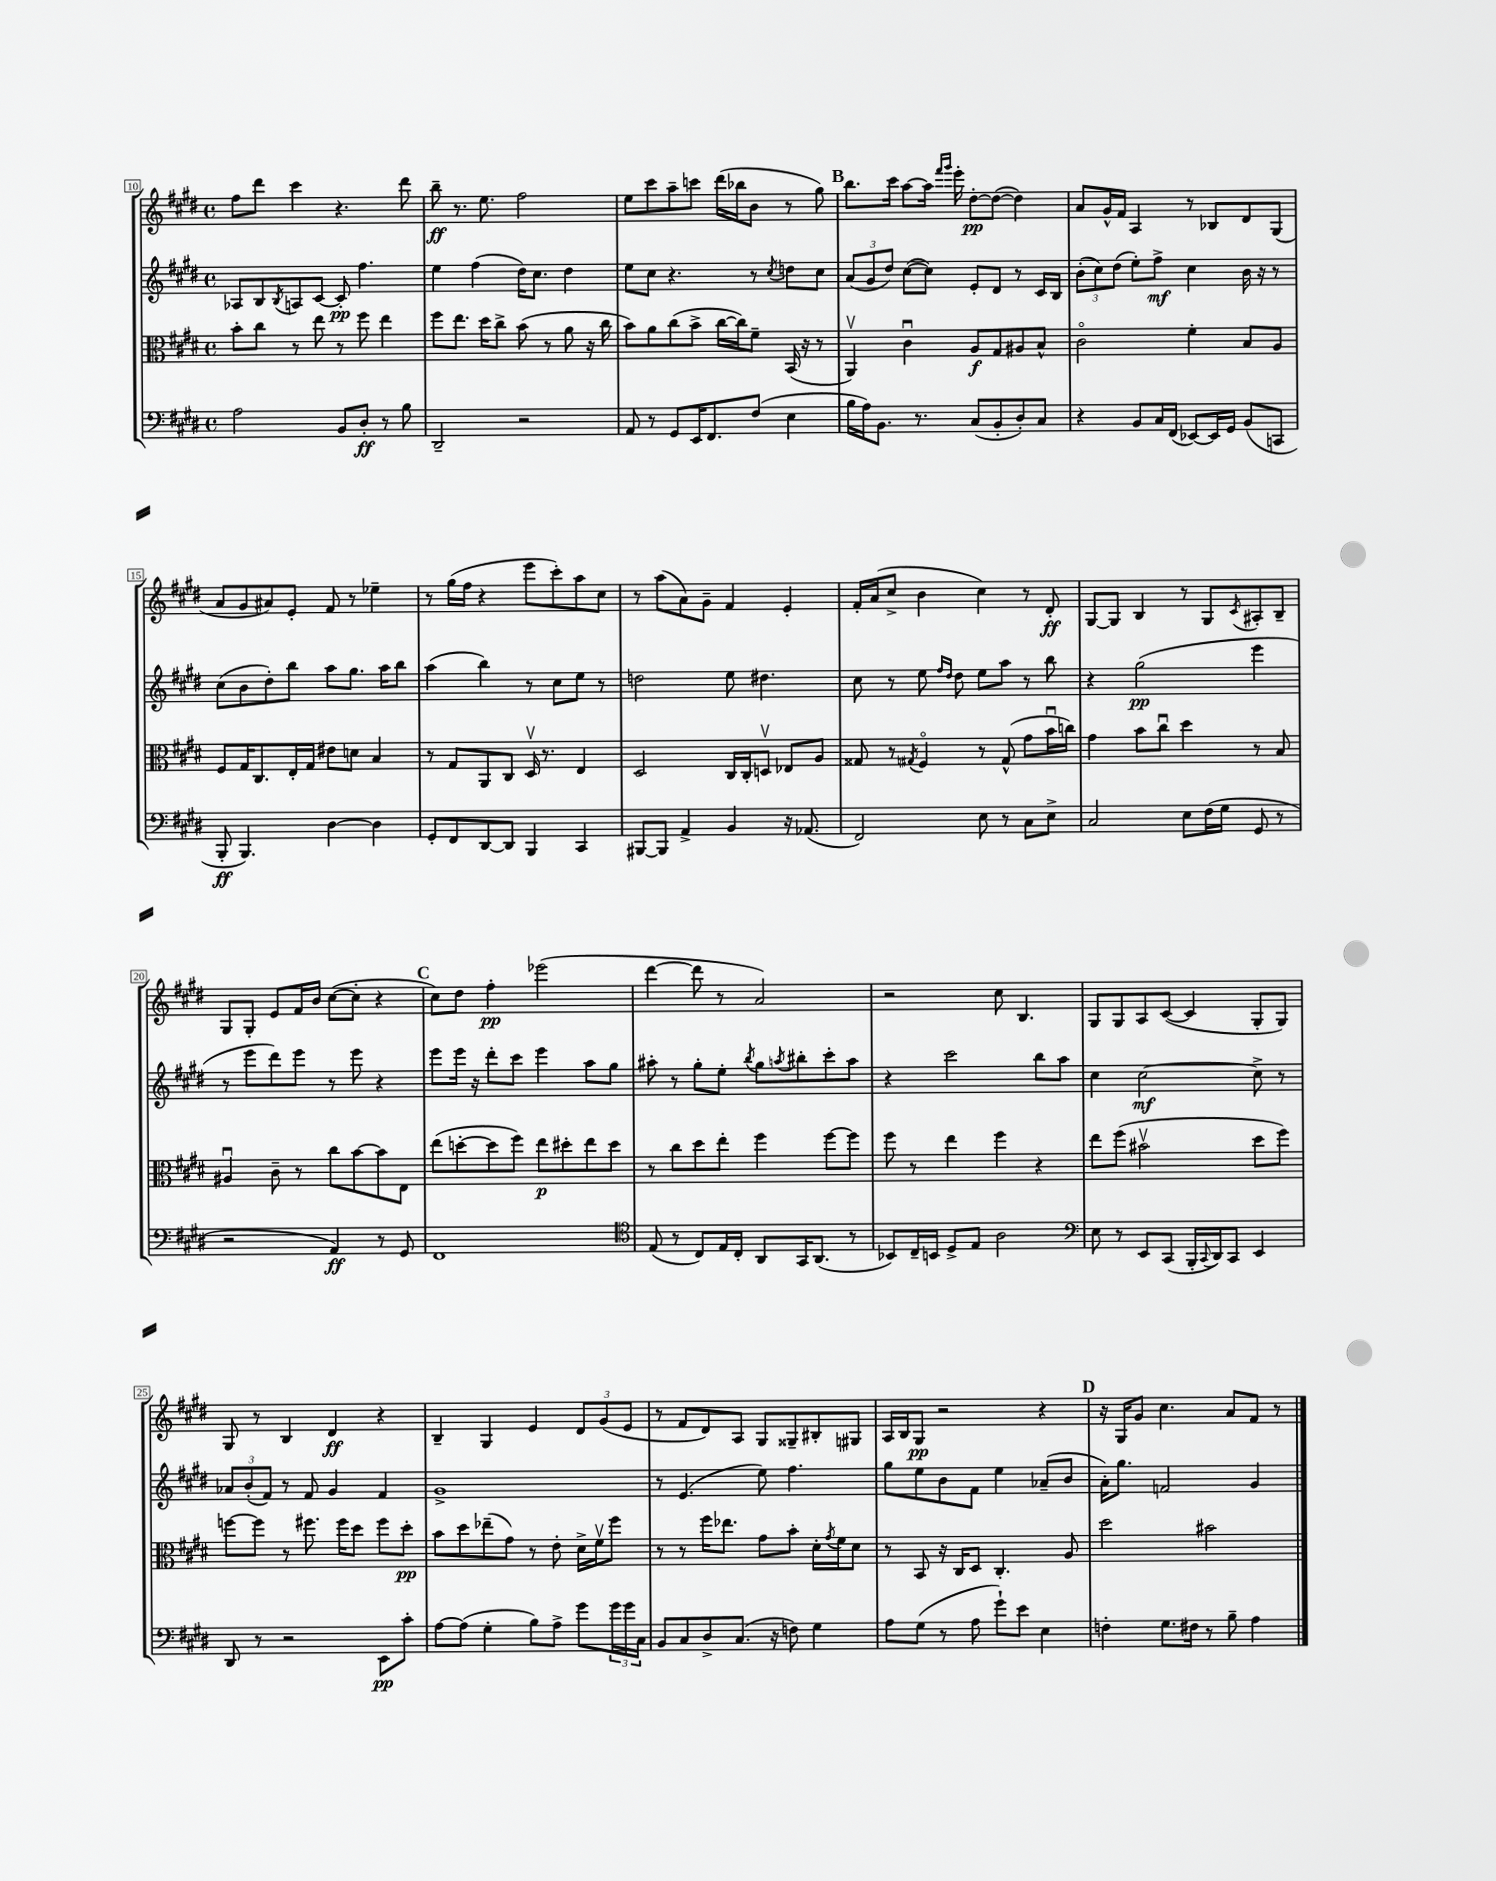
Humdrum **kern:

**kern	**dynam	**kern	**dynam	**kern	**dynam	**kern	**dynam
*part4	*part4	*part3	*part3	*part2	*part2	*part1	*part1
*staff4	*staff4	*staff3	*staff3	*staff2	*staff2	*staff1	*staff1
*clefF4	*	*clefC3	*	*clefG2	*	*clefG2	*
*k[f#c#g#d#]	*	*k[f#c#g#d#]	*	*k[f#c#g#d#]	*	*k[f#c#g#d#]	*
*M4/4	*	*M4/4	*	*M4/4	*	*M4/4	*
*met(c)	*	*met(c)	*	*met(c)	*	*met(c)	*
=10	=10	=10	=10	=10	=10	=10	=10
2A\	.	8b'\L	.	8A-X/L	.	8ff#\L	.
.	.	8cc#\J	.	8B/	.	8ddd#\J	.
.	.	.	.	8qB/	.	.	.
.	.	8r	.	8An/	.	4ccc#\	.
.	.	8ee\	.	[8c#/J	.	.	.
8BB/L	.	8r	.	8c#'/]	pp	4.r	.
8D#'/J	ff	8ff#\	.	4.ff#\	.	.	.
8r	.	4ee\	.	.	.	.	.
8B\	.	.	.	.	.	8ddd#\	.
=11	=11	=11	=11	=11	=11	=11	=11
2DD#~/	.	8ff#\L	.	4ee\	.	8bb~\	ff
.	.	8.ee\J	.	.	.	8.r	.
.	.	.	.	(4ff#\	.	.	.
.	.	16dd#\KL	.	.	.	8.ee\	.
.	.	8cc#^\J	.	.	.	.	.
2r	.	(8b\	.	16dd#\KL)	.	2ff#\	.
.	.	.	.	8.cc#\J	.	.	.
.	.	8r	.	.	.	.	.
.	.	8a\	.	4dd#\	.	.	.
.	.	16r	.	.	.	.	.
.	.	16cc#\	.	.	.	.	.
=12	=12	=12	=12	=12	=12	=12	=12
8AA/	.	8b\L)	.	8ee\L	.	8ee\L	.
8r	.	8a\	.	8cc#\J	.	8ccc#\	.
8GG#/L	.	(8cc#\	.	4.r	.	8aa~\	.
16EE/K	.	8b^\J	.	.	.	8cccn\J	.
8.FF#/	.	.	.	.	.	.	.
.	.	[16cc#\LL	.	.	.	(16ddd#\LL	.
.	.	16cc#\J])	.	.	.	16bb-X\J	.
(8F#/J	.	8f#~\J	.	8r	.	8b\J	.
.	.	.	.	8qcc#/	.	.	.
4E\	.	(16BB/	.	8ddn\L	.	8r	.
.	.	16r	.	.	.	.	.
.	.	8r	.	8cc#\J	.	8gg#\)	.
!!LO:REH:place=s1:t=B
=13	=13	=13	=13	=13	=13	=13	=13
16B\LL	.	4AAv/)	.	(12a/L	.	8.bb\L	.
16A\J)	.	.	.	.	.	.	.
.	.	.	.	12g#/	.	.	.
8.BB\J	.	.	.	.	.	.	.
.	.	.	.	12dd#/J)	.	.	.
.	.	.	.	.	.	16ccc#\Jk	.
.	.	4c#u\	.	([8cc#\L	.	[8aa\L	.
8.r	.	.	.	.	.	.	.
.	.	.	.	8cc#\J])	.	16aa\Jk]	.
.	.	.	.	.	.	16qqfff#/LL	.
.	.	.	.	.	.	16qqggg#/JJ	.
.	.	.	.	.	.	16eee'\	.
(8C#/L	.	8A/L	f	8e'/L	.	[8dd#'\L	pp
8BB'/	.	8G#/	.	8d#/J	.	(8dd#\J_	.
8D#'/)	.	8A#X/	.	8r	.	4dd#\])	.
8C#/J	.	8B^^/J	.	16c#/LL	.	.	.
.	.	.	.	16B/JJ	.	.	.
=14	=14	=14	=14	=14	=14	=14	=14
4r	.	2c#\	.	(12b'\L	.	8a/L	.
.	.	.	.	12cc#\)	.	.	.
.	.	.	.	.	.	16g#^^/L	.
.	.	.	.	(12dd#\J	.	.	.
.	.	.	.	.	.	16f#/JJ	.
8BB/L	.	.	.	8ee'\L)	.	4A/	.
16C#/L	.	.	.	8ff#^\J	mf	.	.
(16FF#/JJ	.	.	.	.	.	.	.
[8EE-X/L)	.	4f#'\	.	4cc#\	.	8r	.
16EE-/L]	.	.	.	.	.	8B-X/L	.
16GG#/JJ	.	.	.	.	.	.	.
(8BB/L	.	8B/L	.	16b\	.	8d#/	.
.	.	.	.	16r	.	.	.
8CCn/J	.	8A/J	.	8r	.	(8G#/J	.
!!LO:LB:g=z
=15	=15	=15	=15	=15	=15	=15	=15
8BBB'/	ff	8F#/L	.	(8cc#\L	.	8a/L	.
4.BBB/)	.	16G#/K	.	8b\	.	8g#/	.
.	.	8.C#/	.	.	.	.	.
.	.	.	.	8dd#'\)	.	8a#X/)	.
.	.	16E'/L	.	8bb\J	.	8e'/J	.
.	.	16G#/JJ	.	.	.	.	.
[4D#\	.	8e#X\L	.	8aa\L	.	8f#/	.
.	.	8dn\J	.	8.gg#\J	.	8r	.
4D#\]	.	4B/	.	.	.	4ee-X~\	.
.	.	.	.	16aa\KL	.	.	.
.	.	.	.	8bb\J	.	.	.
=16	=16	=16	=16	=16	=16	=16	=16
8GG#'/L	.	8r	.	(4aa\	.	8r	.
8FF#/	.	8G#/L	.	.	.	(16gg#\LL	.
.	.	.	.	.	.	16ff#\JJ	.
[8DD#/	.	8AA/	.	4bb\)	.	4r	.
8DD#/J]	.	8C#/J	.	.	.	.	.
4BBB/	.	16D#v/	.	8r	.	8eee\L	.
.	.	8.r	.	.	.	.	.
.	.	.	.	8cc#\L	.	8ccc#'\)	.
4CC#/	.	4E/	.	8ee\J	.	8aa\	.
.	.	.	.	8r	.	8cc#\J	.
=17	=17	=17	=17	=17	=17	=17	=17
[8BBB#X/L	.	2D#/	.	2ddn\	.	8r	.
8BBB#/J]	.	.	.	.	.	(8aa\L	.
4AA^/	.	.	.	.	.	8a\)	.
.	.	.	.	.	.	8g#~\J	.
4BB/	.	16C#/LL	.	8ee\	.	4f#/	.
.	.	16C#'/J	.	.	.	.	.
.	.	8Dnv/J	.	4.dd#X\	.	.	.
16r	.	8E-X/L	.	.	.	4e'/	.
(8.AA-X/	.	.	.	.	.	.	.
.	.	8A/J	.	.	.	.	.
=18	=18	=18	=18	=18	=18	=18	=18
2FF#/)	.	8G##X/	.	8cc#\	.	16f#'/LL	.
.	.	.	.	.	.	(16a/J	.
.	.	8r	.	8r	.	8cc#^/J	.
.	.	8qG#X/	.	.	.	.	.
.	.	4F#/	.	8ee\	.	4b\	.
.	.	.	.	16qqff#/LL	.	.	.
.	.	.	.	16qqdd#/JJ	.	.	.
.	.	.	.	8dd#\	.	.	.
8E\	.	8r	.	8ee\L	.	4cc#\)	.
8r	.	(8G#^^/	.	8aa\J	.	.	.
8C#\L	.	8g#\L	.	8r	.	8r	.
8E^\J	.	16bu\L	.	8bb\	.	8d#'/	ff
.	.	16ccn\JJ)	.	.	.	.	.
=19	=19	=19	=19	=19	=19	=19	=19
2C#/	.	4g#\	.	4r	.	[8G#/L	.
.	.	.	.	.	.	8G#/J]	.
.	.	8b\L	.	(2gg#\	pp	4B/	.
.	.	8cc#u\J	.	.	.	.	.
8E\L	.	4dd#\	.	.	.	8r	.
(16F#\L	.	.	.	.	.	8G#/L	.
16G#\JJ	.	.	.	.	.	.	.
.	.	.	.	.	.	8qc#/	.
8GG#/	.	8r	.	4eee\	.	8A#X'/	.
8r	.	8B/	.	.	.	8B~/J	.
!!LO:LB:g=z
=20	=20	=20	=20	=20	=20	=20	=20
2r	.	4A#Xu/	.	8r	.	8G#/L	.
.	.	.	.	8eee\L	.	8G#'/J	.
.	.	8c#~\	.	8ddd#\)	.	8e/L	.
.	.	8r	.	8eee\J	.	16f#/L	.
.	.	.	.	.	.	16b/JJ	.
4AA/)	ff	8cc#\L	.	8r	.	([8cc#\L	.
.	.	[8b\	.	8eee\	.	8cc#'\J]	.
8r	.	8b\]	.	4r	.	4r	.
8GG#/	.	8E\J	.	.	.	.	.
!!LO:REH:place=s1:t=C
=21	=21	=21	=21	=21	=21	=21	=21
1FF#	.	(8ee\L	.	8eee\L	.	8cc#\L)	.
.	.	[8ddn'\	.	16eee\Jk	.	8dd#\J	.
.	.	.	.	16r	.	.	.
.	.	8dd\]	.	8ddd#'\L	.	4ff#'\	pp
.	.	8ff#\J)	.	8ccc#\J	.	.	.
.	.	8ee\L	p	4eee\	.	(2eee-X\	.
.	.	8dd#X'\	.	.	.	.	.
.	.	8ee\	.	8aa\L	.	.	.
.	.	8dd#\J	.	8gg#\J	.	.	.
=22	=22	=22	=22	=22	=22	=22	=22
*clefC4	*	*	*	*	*	*	*
(8E/	.	8r	.	8aa#X'\	.	[4ddd#\	.
8r	.	8cc#\L	.	8r	.	.	.
8C#/L)	.	8dd#\	.	8gg#'\L	.	8ddd#\]	.
16E/L	.	8ee'\J	.	8ee'\J	.	8r	.
16C#'/JJ	.	.	.	.	.	.	.
.	.	.	.	8qbb/	.	.	.
8AA/L	.	4ff#\	.	8gg#\L	.	2a/)	.
.	.	.	.	8qaan/	.	.	.
16GG#/K	.	.	.	8bb#X'\	.	.	.
(8.AA/J	.	.	.	.	.	.	.
.	.	[8ff#\L	.	8ccc#'\	.	.	.
8r	.	8ff#\J]	.	8aa\J	.	.	.
=23	=23	=23	=23	=23	=23	=23	=23
8BB-X/L)	.	8ff#\	.	4r	.	2r	.
16C#~/L	.	8r	.	.	.	.	.
16BBn/JJ	.	.	.	.	.	.	.
8D#^/L	.	4ee\	.	2ccc#\	.	.	.
8E/J	.	.	.	.	.	.	.
2A\	.	4ff#\	.	.	.	8cc#\	.
.	.	.	.	.	.	4.B/	.
.	.	4r	.	8bb\L	.	.	.
.	.	.	.	8aa\J	.	.	.
=24	=24	=24	=24	=24	=24	=24	=24
*clefF4	*	*	*	*	*	*	*
8E\	.	8ee\L	.	4cc#\	.	8G#/L	.
8r	.	(8ff#\J	.	.	.	8G#/	.
8EE/L	.	2b#Xv\	.	[2cc#\	mf	8A/	.
(8CC#/J	.	.	.	.	.	([8c#/J	.
16BBB'/LL	.	.	.	.	.	4c#/]	.
8qqCC#/	.	.	.	.	.	.	.
16DD#/J)	.	.	.	.	.	.	.
8CC#/J	.	.	.	.	.	.	.
4EE/	.	8dd#\L	.	8cc#^\]	.	8G#'/L	.
.	.	8ff#\J)	.	8r	.	8G#/J)	.
!!LO:LB:g=z
=25	=25	=25	=25	=25	=25	=25	=25
8DD#/	.	[8ffn\L	.	12a-X/L	.	8G#/	.
.	.	.	.	(12b'/	.	.	.
8r	.	8ff\J]	.	.	.	8r	.
.	.	.	.	12f#/J)	.	.	.
2r	.	8r	.	8r	.	4B/	.
.	.	8.ff#X\	.	8f#/	.	.	.
.	.	.	.	4g#/	.	4d#/	ff
.	.	16ff#\KL	.	.	.	.	.
.	.	8dd#\J	.	.	.	.	.
8EE\L	pp	8ff#\L	.	4f#/	.	4r	.
8c#'\J	.	8dd#'\J	pp	.	.	.	.
=26	=26	=26	=26	=26	=26	=26	=26
[8A\L	.	8b\L	.	1g#^	.	4B~/	.
(8A\J]	.	8dd#\	.	.	.	.	.
4G#'\	.	(8ee-X~\	.	.	.	4G#/	.
.	.	8g#\J)	.	.	.	.	.
8B\L)	.	8r	.	.	.	4e/	.
8A^\J	.	8e'\	.	.	.	.	.
8g#\L	.	16d#^\LL	.	.	.	12d#/L	.
.	.	16f#v\J	.	.	.	.	.
.	.	.	.	.	.	(12g#/	.
24g#\L	.	8ff#\J	.	.	.	.	.
24g#\	.	.	.	.	.	12e/J	.
24C#\JJ	.	.	.	.	.	.	.
=27	=27	=27	=27	=27	=27	=27	=27
8BB/L	.	8r	.	8r	.	8r	.
8C#/	.	8r	.	(4.e/	.	8f#/L	.
8D#^/	.	16ff#\KL	.	.	.	8d#/)	.
.	.	8.ee-X\J	.	.	.	.	.
(8.C#/J	.	.	.	.	.	8A/J	.
.	.	8g#\L	.	8ee\)	.	8G#/L	.
16r	.	.	.	.	.	.	.
8Fn\)	.	8b'\J	.	4.ff#\	.	8G##X~/	.
4G#\	.	16d#'\LL	.	.	.	8B#X'/	.
.	.	8qg#/	.	.	.	.	.
.	.	16f#\J	.	.	.	.	.
.	.	8d#\J	.	.	.	8G#X/J	.
=28	=28	=28	=28	=28	=28	=28	=28
8A\L	.	8r	.	8gg#\L	.	16A/LL	.
.	.	.	.	.	.	16B/J	.
(8G#\J	.	8BB/	.	8ee\	.	8G#/J	pp
8r	.	16r	.	8b\	.	2r	.
.	.	16C#/KL	.	.	.	.	.
8A\	.	8D#/J	.	8f#\J	.	.	.
8g#`\L)	.	4.C#'/	.	4ee\	.	.	.
8e\J	.	.	.	.	.	.	.
4E\	.	.	.	(8a-X~/L	.	4r	.
.	.	8A/	.	8b/J	.	.	.
!!LO:REH:place=s1:t=D
=29	=29	=29	=29	=29	=29	=29	=29
4Fn'\	.	2dd#\	.	16a'\KL)	.	16r	.
.	.	.	.	8.gg#\J	.	16G#/KL	.
.	.	.	.	.	.	8g#/J	.
8.G#\L	.	.	.	2fn/	.	4.cc#\	.
16F#X\Jk	.	.	.	.	.	.	.
8r	.	2b#X\	.	.	.	.	.
8B~\	.	.	.	.	.	8a/L	.
4A\	.	.	.	4g#/	.	8f#/J	.
.	.	.	.	.	.	8r	.
==	==	==	==	==	==	==	==
*-	*-	*-	*-	*-	*-	*-	*-
